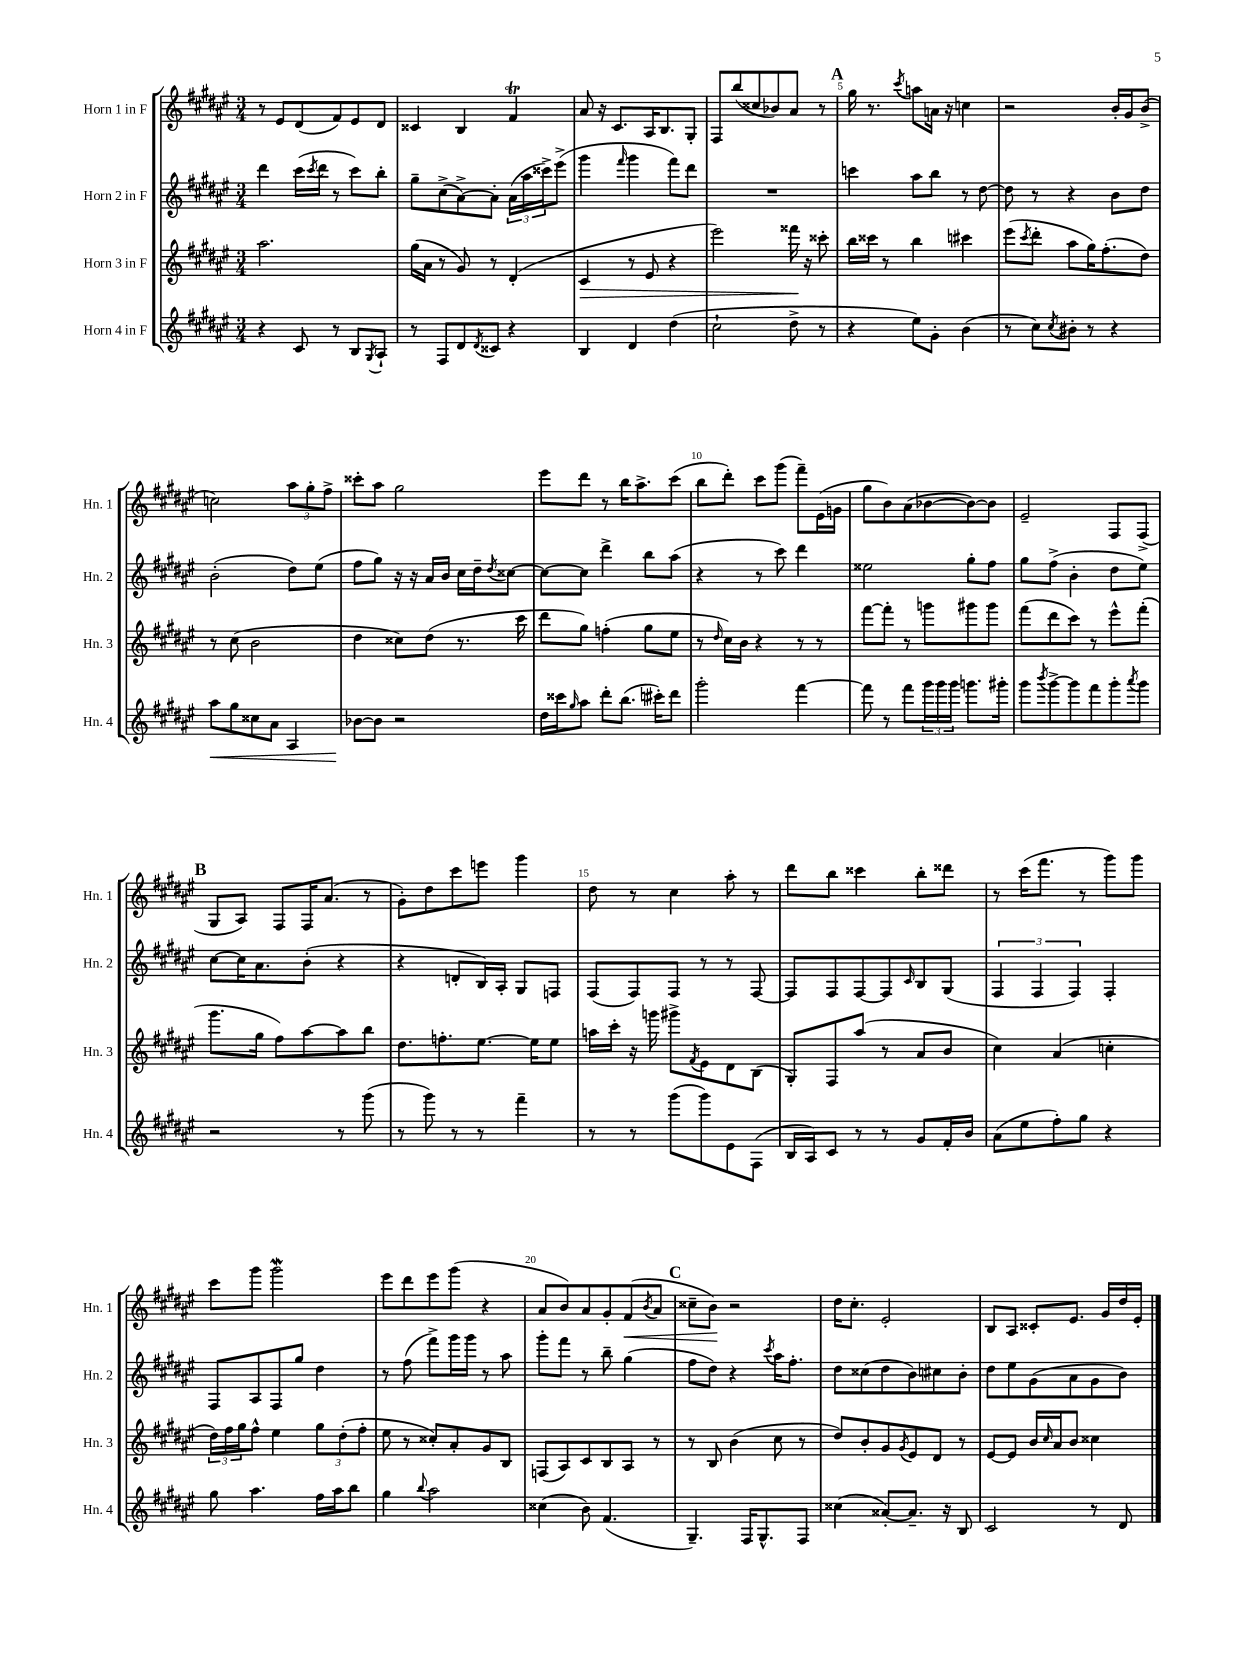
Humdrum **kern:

**kern	**kern	**kern	**kern
*staff4	*staff3	*staff2	*staff1
*clefG2	*clefG2	*clefG2	*clefG2
*k[f#c#g#d#a#e#]	*k[f#c#g#d#a#e#]	*k[f#c#g#d#a#e#]	*k[f#c#g#d#a#e#]
*M3/4	*M3/4	*M3/4	*M3/4
4r	2.aa#	4ddd#	8r
.	.	.	8e#
8c#	.	(16ccc#	(8d#
.	.	8qccc#	.
.	.	16ddd#	.
8r	.	8r	8f#)
8B	.	8ccc#)	8e#
8qG#	.	.	.
8A#`	.	8bb'	8d#
=	=	=	=
8r	(16gg#	8gg#~	4c##
.	16a#	.	.
8F#	8r	(8cc#^	.
8d#	8g#)	[8a#^)	4B
8qd#	.	.	.
8c##	8r	8a#']	.
4r	(4d#'	(24a#	4f#
.	.	24aa#	.
.	.	24ccc##^)	.
.	.	(8eee#^	.
=	=	=	=
4B	4c#	4ggg#	8a#
.	.	.	16r
.	.	.	8.c#
.	.	16qqfff#	.
4d#	8r	4ggg#	.
.	8e#	.	16A#
.	.	.	8.B
(4dd#	4r	8fff#)	.
.	.	8ddd#	8G#'
=	=	=	=
2cc#`	2eee#)	2.r	8F#
.	.	.	(8bb
.	.	.	8cc##
.	.	.	8b-)
8dd#^	16fff##	.	8a#
.	16r	.	.
8r	8ccc##'	.	8r
=	=	=	=
4r	16bb	4ccc	16gg#
.	16ccc##	.	8.r
.	8r	.	.
.	.	.	8qccc#
8ee#)	4bb	8aa#	8aa
8g#'	.	8bb	16a
.	.	.	16r
(4b	4ccc#	8r	4cc
.	.	[8dd#	.
=	=	=	=
8r	(8eee#	8dd#]	2r
.	8qccc#	.	.
8cc#)	8ddd#'	8r	.
8qcc#	.	.	.
8b#'	8aa#	4r	.
8r	16gg#)	.	.
.	(8.ff#'	.	.
4r	.	8b	16b'
.	.	.	16g#
.	8dd#)	8dd#	(8b^
=	=	=	=
8aa#	8r	(2b'	2cc)
8gg#	(8cc#	.	.
8cc##	2b	.	.
8a#	.	.	.
4A#	.	8dd#)	12aa#
.	.	.	12gg#'
.	.	(8ee#	.
.	.	.	12ff#^
=	=	=	=
[8b-	4dd#	8ff#	8ccc##'
8b-]	.	8gg#)	8aa#
2r	8cc##)	16r	2gg#
.	.	16r	.
.	(8dd#	16a#	.
.	.	16b	.
.	8.r	16cc#	.
.	.	16dd#~	.
.	.	8qdd#	.
.	.	[8cc##	.
.	16ccc#	.	.
=	=	=	=
16dd#	8ddd#	8cc##_	8eee#
16ccc##	.	.	.
16qqgg#	.	.	.
8aa#	8gg#)	8cc##]	8ddd#
8ddd#'	(4ff'	4ddd#^	8r
(8.bb	.	.	16bb
.	.	.	8.aa#^
.	8gg#	8bb	.
16ccc#')	.	.	.
8ddd#	8ee#	(8aa#	(8ccc#
=	=	=	=
2ggg#'	8r	4r	8bb
.	16qqdd#	.	.
.	16cc#)	.	8ddd#')
.	16b	.	.
.	4r	8r	8ccc#
.	.	8ccc#)	(8ggg#
[4fff#	8r	4ddd#	8fff#~)
.	8r	.	(16e#
.	.	.	16g
=	=	=	=
8fff#]	[8fff#	2ee##	8gg#
8r	8fff#']	.	8b)
8fff#	8r	.	(8a#
24ggg#	8ggg	.	[8b-
24ggg#	.	.	.
24ggg#	.	.	.
8.ggg	8ggg#	8gg#'	8b-_)
.	8ggg#	8ff#	8b-]
16ggg#'	.	.	.
=	=	=	=
8ggg#	(8fff#	8gg#	2e#~
8qbbb	.	.	.
[8ggg#^	8ddd#	(8ff#^	.
8ggg#]	8ccc#)	4b'	.
8fff#	8r	.	.
8ggg#'	8eee#^^	8dd#	8F#
8qaaa#	.	.	.
8ggg#	(8fff#'	8ee#)	(8F#^
=	=	=	=
2r	8.ggg#	[8cc#	8G#
.	.	16cc#]	8A#)
.	16gg#	8.a#	.
.	8ff#)	.	8F#
.	[8aa#	(8b'	16F#
.	.	.	(8.a#
8r	8aa#]	4r	.
(8ggg#	8bb	.	8r
=	=	=	=
8r	8.dd#	4r	8g#')
8ggg#)	.	.	8dd#
.	8.ff'	.	.
8r	.	8d'	8ccc#
8r	[8.ee#	16B)	8eee
.	.	16A#'	.
4fff#~	.	8G#	4ggg#
.	16ee#]	.	.
.	8ee#	8F	.
=	=	=	=
8r	16aa	(8F#	8dd#
.	16ccc#'	.	.
8r	16r	8F#)	8r
.	16ggg	.	.
(8ggg#	8ggg#^	8F#	4cc#
.	8qf#	.	.
8ggg#)	8e#	8r	.
8e#	8d#	8r	8aa#'
(8F#	(8B	[8F#	8r
=	=	=	=
16B	8G#')	8F#]	8ddd#
16A#)	.	.	.
8c#	8F#	8F#	8bb
8r	(8aa#	[8F#	4ccc##
8r	8r	8F#]	.
.	.	16qqc#	.
8g#	8a#	8B	8bb'
16f#'	8b	(8G#	8ddd##
16b	.	.	.
=	=	=	=
(8a#	4cc#)	6F#	8r
8ee#	.	.	(16ccc#
.	.	6F#	.
.	.	.	8.fff#
8ff#')	(4a#	.	.
.	.	6F#)	.
8gg#	.	.	8r
4r	4cc'	4F#'	8ggg#)
.	.	.	8ggg#
=	=	=	=
8gg#	24dd#)	8F#	8ccc#
.	24ff#	.	.
.	24gg#	.	.
4.aa#	8ff#^^	8A#	8ggg#
.	4ee#	8F#	2ggg#
.	.	8gg#	.
16ff#	12gg#	4dd#	.
16aa#	.	.	.
.	(12dd#'	.	.
8bb	.	.	.
.	12ff#'	.	.
=	=	=	=
4gg#	8ee#	8r	8eee#
.	8r	(8ff#	8ddd#
8qqbb	.	.	.
2aa#	8cc##')	8fff#^)	8eee#
.	8a#'	16ggg#	(8ggg#
.	.	16ggg#	.
.	8g#	8r	4r
.	8B	8aa#	.
=	=	=	=
(4cc##	(8F	8ggg#'	8a#
.	8A#)	8fff#	8b)
8b)	8c#	8r	8a#
(4.f#	8B	8bb~	8g#'
.	8A#	(4gg#	(8f#
.	.	.	8qb
.	8r	.	8a#
=	=	=	=
4.G#~)	8r	8ff#	8cc##~
.	8B	8dd#)	8b)
.	(4b	4r	2r
16F#	.	.	.
8.G#^^	.	.	.
.	.	8qccc#	.
.	8cc#	16aa#	.
.	.	8.ff#'	.
8F#	8r	.	.
=	=	=	=
(4cc##	8dd#)	8dd#	16dd#
.	.	.	8.cc#'
.	8b'	(8cc##	.
[8a##')	8g#	8dd#	2e#'
.	8qg#	.	.
8.a##~]	8e#	8b)	.
.	8d#	8cc#	.
16r	.	.	.
8B	8r	8b'	.
=	=	=	=
2c#	[8e#	8dd#	8B
.	8e#]	8ee#	8A#
.	16b	(8g#	8c##'
.	16qqcc#	.	.
.	16a#	.	.
.	8b	8a#	8.e#
8r	4cc##	8g#	.
.	.	.	16g#
8d#	.	8b)	16dd#
.	.	.	16e#'
==	==	==	==
*-	*-	*-	*-
